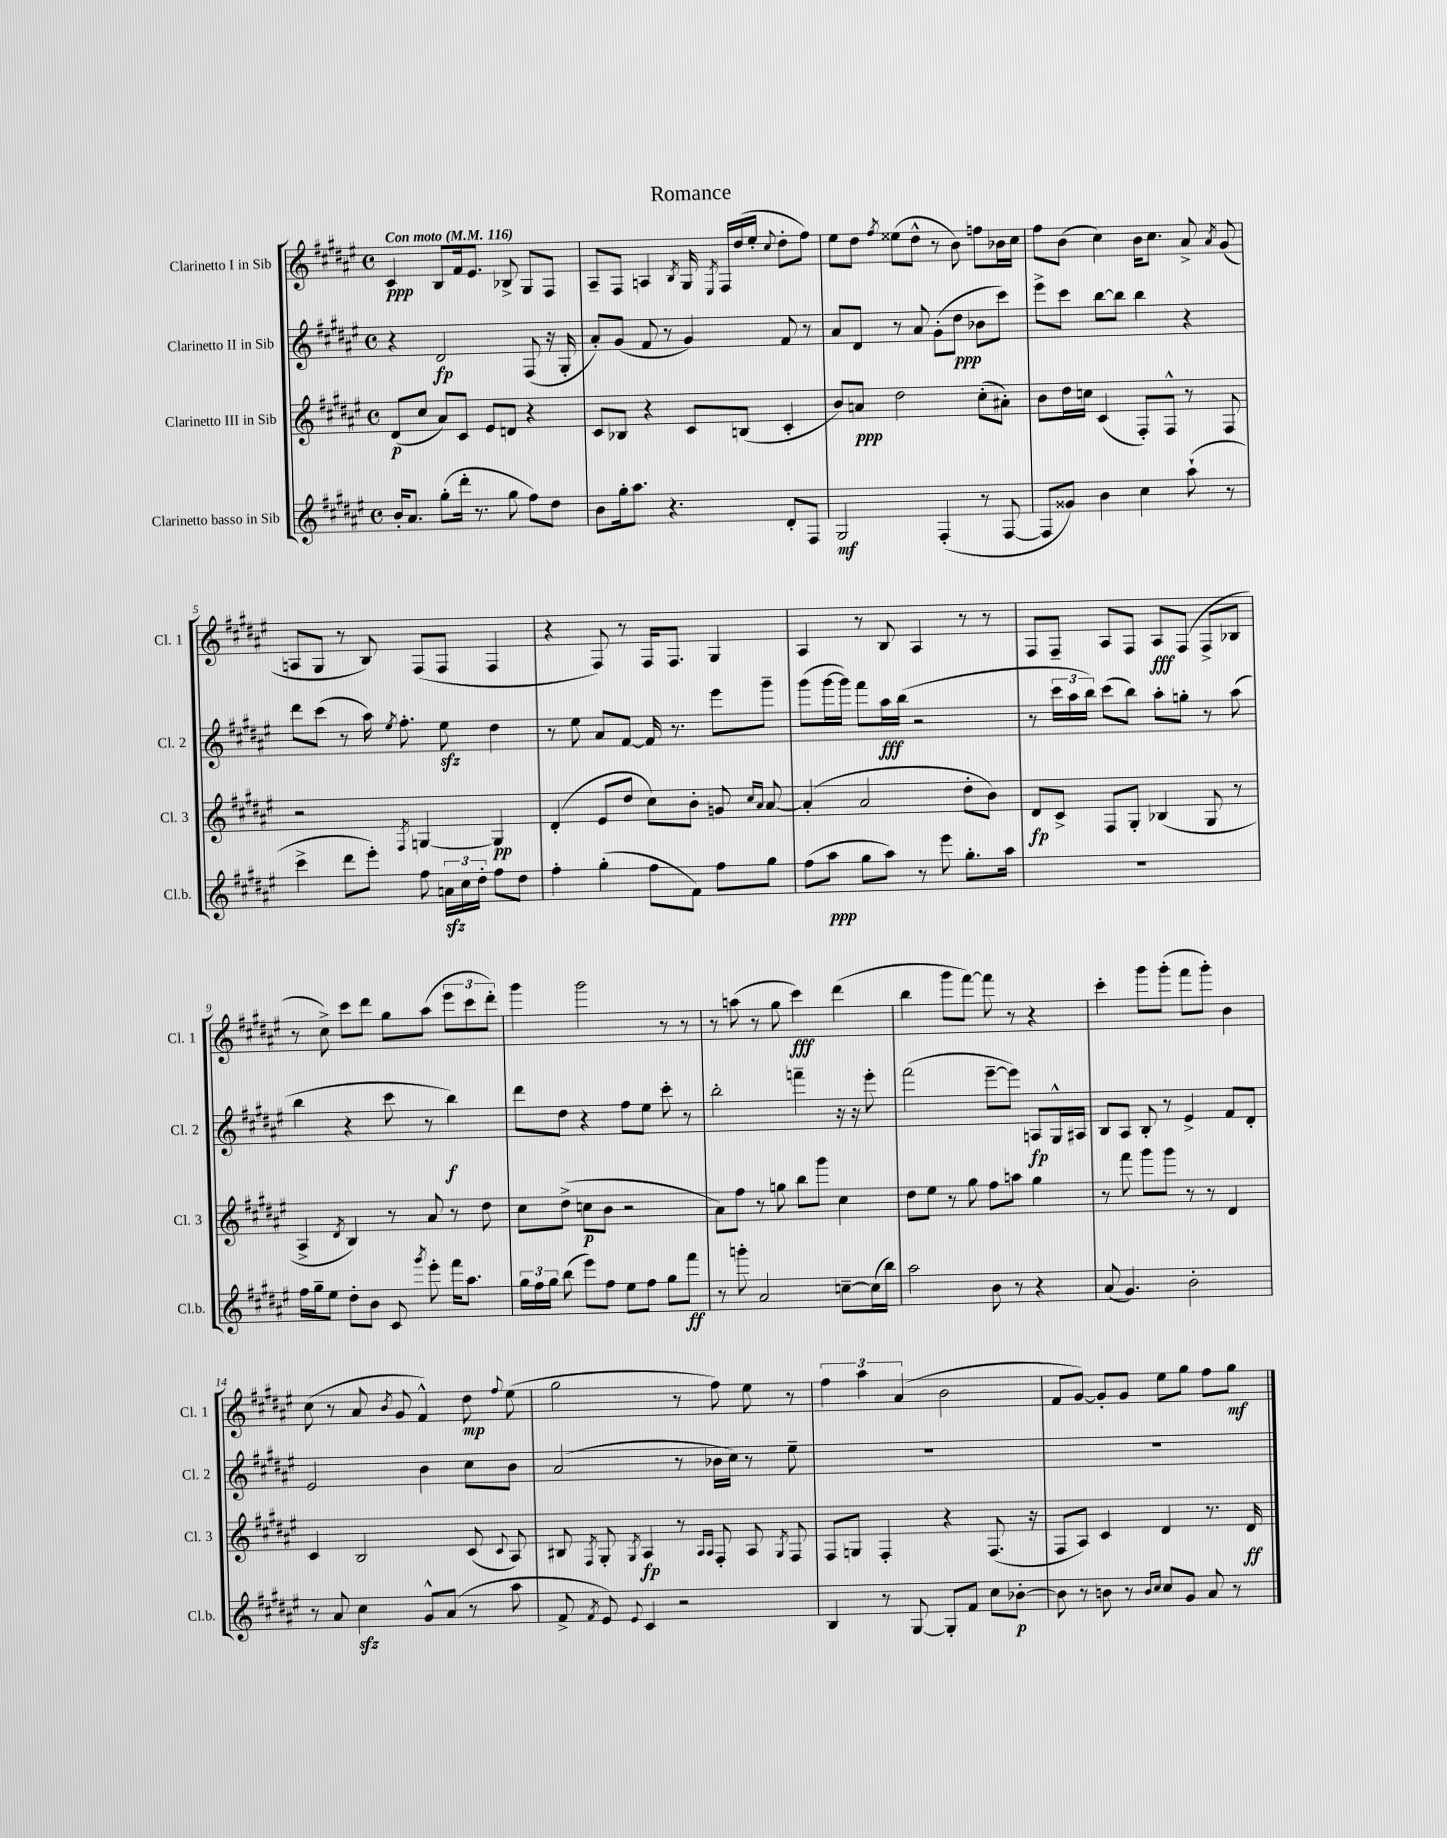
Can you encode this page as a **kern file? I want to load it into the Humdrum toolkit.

**kern	**dynam	**kern	**dynam	**kern	**dynam	**kern	**dynam
*part4	*part4	*part3	*part3	*part2	*part2	*part1	*part1
*staff4	*staff4	*staff3	*staff3	*staff2	*staff2	*staff1	*staff1
*I"Clarinetto basso in Sib	*	*I"Clarinetto III in Sib	*	*I"Clarinetto II in Sib	*	*I"Clarinetto I in Sib	*
*I'Cl.b.	*	*I'Cl. 3	*	*I'Cl. 2	*	*I'Cl. 1	*
*clefG2	*	*clefG2	*	*clefG2	*	*clefG2	*
*k[f#c#g#d#a#e#]	*	*k[f#c#g#d#a#e#]	*	*k[f#c#g#d#a#e#]	*	*k[f#c#g#d#a#e#]	*
*M4/4	*	*M4/4	*	*M4/4	*	*M4/4	*
*met(c)	*	*met(c)	*	*met(c)	*	*met(c)	*
*MM116	*	*MM116	*	*MM116	*	*MM116	*
=1	=1	=1	=1	=1	=1	=1	=1
!	!	!	!	!	!	!LO:TX:a:B:t=Con moto	!
16b'/KL	.	(8d#/L	p	4r	.	4c#/	ppp
8.a#/J	.	.	.	.	.	.	.
.	.	8cc#/J	.	.	.	.	.
(8gg#'\L	.	8a#/L)	.	2d#/	fp	8B/L	.
16ddd#'\Jk	.	8c#/J	.	.	.	16f#/k	.
8.r	.	.	.	.	.	8.e#/J	.
.	.	8e#/L	.	.	.	.	.
8gg#\	.	8dn/J	.	.	.	8B-X^/	.
8ff#\L)	.	4r	.	(8F#/	.	8G#/L	.
8dd#\J	.	.	.	16r	.	8F#/J	.
.	.	.	.	16G#'/	.	.	.
=2	=2	=2	=2	=2	=2	=2	=2
8b\L	.	8c#/L	.	8a#'/L)	.	8A#~/L	.
16gg#'\k	.	8B-X/J	.	(8g#/J	.	8F#/J	.
8.aa#\J	.	.	.	.	.	.	.
.	.	4r	.	8f#/	.	4An/	.
4.r	.	.	.	8r	.	.	.
.	.	.	.	.	.	8qB/	.
.	.	8c#/L	.	4g#/)	.	16G#/	.
.	.	.	.	.	.	8qE#/	.
.	.	.	.	.	.	16F#/LL	.
.	.	(8Bn/J	.	.	.	(16dd#/	.
.	.	.	.	.	.	16ee#'/JJ	.
.	.	.	.	.	.	8qqcc#/	.
8d#'/L	.	4c#'/	.	8f#/	.	8dd#'\L	.
8F#/J	.	.	.	8r	.	8ff#\J)	.
=3	=3	=3	=3	=3	=3	=3	=3
2G#/	mf	8b/L)	.	8a#/L	.	8ee#\L	.
.	.	8an/J	ppp	8d#/J	.	8dd#\J	.
.	.	.	.	.	.	8qff#/	.
.	.	2dd#\	.	8r	.	(8ee##X\L	.
.	.	.	.	8a#/	.	8dd#^^\J	.
(4F#'/	.	.	.	(8g#'\L	.	8r	.
.	.	.	.	8dd#\J	ppp	8b\)	.
8r	.	(8cc#'\L	.	8b-X\L	.	8ffn\L	.
[8F#/	.	8a#X'\J)	.	8ccc#\J)	.	16b-X\L	.
.	.	.	.	.	.	16cc#\JJ	.
=4	=4	=4	=4	=4	=4	=4	=4
8F#/L]	.	8b\L	.	8eee#^\L	.	8ff#\L	.
8g##X/J)	.	16dd#\L	.	8ccc#\J	.	(8b\J	.
.	.	16ccn\JJ	.	.	.	.	.
4b\	.	(4c#/	.	[8bb\L	.	4cc#\)	.
.	.	.	.	8bb\J]	.	.	.
4cc#\	.	8F#'/L)	.	4bb\	.	16b\KL	.
.	.	.	.	.	.	8.cc#\J	.
.	.	8F#^^/J	.	.	.	.	.
(8aa#`\	.	8r	.	4r	.	8a#^/	.
.	.	.	.	.	.	8qa#/	.
8r	.	8F#/	.	.	.	(8g#/	.
!!LO:LB:g=z
=5	=5	=5	=5	=5	=5	=5	=5
4ccc#^\	.	2r	.	8ddd#\L	.	8An/L	.
.	.	.	.	(8ccc#\J	.	8G#/J	.
8ddd#\L	.	.	.	8r	.	8r	.
8eee#'\J)	.	.	.	16aa#\)	.	8B/)	.
.	.	.	.	8qee#/	.	.	.
.	.	.	.	8.ff#'\	.	.	.
.	.	8qF#/	.	.	.	.	.
8ff#\	.	[4Gn/	.	.	.	(8F#/L	.
24anzz\LL	.	.	.	8ee#zz\	.	8F#/J	.
24cc#\	.	.	.	.	.	.	.
24dd#'\JJ	.	.	.	.	.	.	.
8ff#\L	.	4G/]	pp	4dd#\	.	4F#/	.
8dd#\J	.	.	.	.	.	.	.
=6	=6	=6	=6	=6	=6	=6	=6
4ff#'\	.	(4d#'/	.	8r	.	4r	.
.	.	.	.	8ee#\	.	.	.
(4gg#'\	.	8e#/L	.	8a#/L	.	8F#/)	.
.	.	8dd#/J	.	[8f#/J	.	8r	.
8ff#\L	.	8cc#\L)	.	16f#/]	.	16F#/KL	.
.	.	.	.	8.r	.	8.F#/J	.
8f#\J)	.	8b'\J	.	.	.	.	.
8ff#\L	.	8gn/	.	8eee#\L	.	4G#/	.
.	.	16qqcc#/LL	.	.	.	.	.
.	.	16qqa#/JJ	.	.	.	.	.
8gg#\J	.	[8a#/	.	8ggg#~\J	.	.	.
=7	=7	=7	=7	=7	=7	=7	=7
(8ff#\L	.	(4a#'/]	.	(8ggg#\L	.	4A#/	.
8aa#\J	ppp	.	.	[16ggg#\L	.	.	.
.	.	.	.	16ggg#\JJ])	.	.	.
8gg#\L	.	2a#/	.	8fff#\L	.	8r	.
8aa#\J)	.	.	.	16aa#\L	fff	8B/	.
.	.	.	.	(16bb\JJ	.	.	.
8r	.	.	.	2r	.	4A#/	.
8eee#\	.	.	.	.	.	.	.
8.gg#'\L	.	8dd#'\L	.	.	.	8r	.
.	.	8b\J)	.	.	.	8r	.
16aa#\Jk	.	.	.	.	.	.	.
=8	=8	=8	=8	=8	=8	=8	=8
1r	.	8d#/L	fp	8r	.	8F#/L	.
.	.	8c#^/J	.	24ccc#\LL	.	8F#~/J	.
.	.	.	.	24aa#\	.	.	.
.	.	.	.	24bb\JJ)	.	.	.
.	.	8F#/L	.	(8ccc#\L	.	8A#/L	.
.	.	8G#'/J	.	8bb\J)	.	8F#/J	.
.	.	(4B-X/	.	8aa#'\L	.	8A#/L	fff
.	.	.	.	8ggn'\J	.	(8F#/J	.
.	.	8G#/	.	8r	.	8F#^/L	.
.	.	8r	.	(8aa#\	.	8B-X/J	.
!!LO:LB:g=z
=9	=9	=9	=9	=9	=9	=9	=9
16ff#\LL	.	4A#^/	.	4bb\	.	8r	.
16gg#~\J	.	.	.	.	.	.	.
8ee#\J	.	.	.	.	.	8cc#^\)	.
.	.	8qd#/	.	.	.	.	.
8dd#'\L	.	4B/)	.	4r	.	8ccc#\L	.
8b\J	.	.	.	.	.	8ddd#\J	.
8c#/	.	8r	.	8ccc#\	.	8gg#\L	.
8qggg#/	.	.	.	.	.	.	.
8eee#'\	.	8a#/	.	8r	.	(8aa#\J	.
16fff#\KL	.	8r	.	4bb\)	f	12eee#\L	.
8.aa#\J	.	.	.	.	.	.	.
.	.	.	.	.	.	12ccc#\	.
.	.	8dd#\	.	.	.	.	.
.	.	.	.	.	.	12ddd#'\J)	.
=10	=10	=10	=10	=10	=10	=10	=10
24gg#\LL	.	8cc#\L	.	8ddd#\L	.	4ggg#\	.
24ff#\	.	.	.	.	.	.	.
24gg#\JJ	.	.	.	.	.	.	.
(8bb\	.	(8dd#^\J	.	8dd#\J	.	.	.
8eee#\L)	.	8ccn\L	p	4r	.	2ggg#\	.
8ff#\J	.	8b\J	.	.	.	.	.
8ee#\L	.	2r	.	8ff#\L	.	.	.
8ff#\J	.	.	.	8ee#\J	.	.	.
8gg#\L	.	.	.	8ccc#'\	.	8r	.
8fff#\J	ff	.	.	8r	.	8r	.
=11	=11	=11	=11	=11	=11	=11	=11
8r	.	8a#\L)	.	2bb'\	.	8r	.
8gggn'\	.	8ff#\J	.	.	.	(8aan\	.
2a#/	.	8r	.	.	.	8r	.
.	.	8ggn\	.	.	.	8gg#\	.
.	.	8bb\L	.	4fffn~\	.	4ccc#\)	fff
.	.	8ggg#\J	.	.	.	.	.
[8ccn~\L	.	4cc#\	.	16r	.	(4ddd#\	.
.	.	.	.	16r	.	.	.
(16cc\L]	.	.	.	8eee#'\	.	.	.
16bb\JJ)	.	.	.	.	.	.	.
=12	=12	=12	=12	=12	=12	=12	=12
2aa#\	.	8dd#\L	.	(2fff#\	.	4bb\	.
.	.	8ee#\J	.	.	.	.	.
.	.	8r	.	.	.	8ggg#\L	.
.	.	8gg#\	.	.	.	[8fff#\J)	.
8b\	.	8ff#\L	.	[8eee#~\L	.	8fff#\]	.
8r	.	8aan\J	.	8eee#\J])	.	8r	.
4r	.	4gg#\	.	8An/L	fp	4r	.
.	.	.	.	16G#^^/L	.	.	.
.	.	.	.	16A#X/JJ	.	.	.
=13	=13	=13	=13	=13	=13	=13	=13
(8a#/	.	8r	.	8B/L	.	4ccc#'\	.
4.g#/)	.	8fff#\	.	8A#/J	.	.	.
.	.	8ggg#\L	.	8B'/	.	8ggg#\L	.
.	.	8ggg#\J	.	8r	.	(8ggg#'\J	.
2b'\	.	8r	.	4e#^/	.	8fff#\L	.
.	.	8r	.	.	.	8ggg#'\J)	.
.	.	4d#/	.	8f#/L	.	4b\	.
.	.	.	.	8d#'/J	.	.	.
!!LO:LB:g=z
=14	=14	=14	=14	=14	=14	=14	=14
8r	.	4c#/	.	2e#/	.	(8cc#\	.
8a#/	.	.	.	.	.	8r	.
4cc#zz\	.	2B/	.	.	.	8a#/	.
.	.	.	.	.	.	8qb/	.
.	.	.	.	.	.	8g#/	.
8g#^^/L	.	.	.	4b\	.	4f#^^/)	.
(8a#/J	.	.	.	.	.	.	.
8r	.	(8c#/	.	8cc#\L	.	8dd#\	mp
.	.	8qqc#/	.	.	.	8qqff#/	.
8aa#\	.	8A#/)	.	8b\J	.	(8ee#\	.
=15	=15	=15	=15	=15	=15	=15	=15
8f#^/	.	8B#X/	.	(2a#/	.	2gg#\	.
8qf#/	.	8qF#/	.	.	.	.	.
8e#/)	.	8G#'/	.	.	.	.	.
8qqe#/	.	8qG#/	.	.	.	.	.
4c#/	.	4A#/	fp	.	.	.	.
2r	.	8r	.	8r	.	8r	.
.	.	16qqA#/LL	.	.	.	.	.
.	.	16qqA#/JJ	.	.	.	.	.
.	.	8F#'/	.	16b-X\LL	.	8ff#\)	.
.	.	.	.	16cc#\JJ)	.	.	.
.	.	8A#/	.	8r	.	8ee#\	.
.	.	8qG#/	.	.	.	.	.
.	.	8F#/	.	8ee#~\	.	8r	.
=16	=16	=16	=16	=16	=16	=16	=16
4B/	.	8F#/L	.	1r	.	6ff#\	.
.	.	8Gn/J	.	.	.	.	.
.	.	.	.	.	.	6aa#\	.
8r	.	4F#'/	.	.	.	.	.
.	.	.	.	.	.	(6a#/	.
[8G#/	.	.	.	.	.	.	.
8G#'/L]	.	4r	.	.	.	2b\	.
8f#/J	.	.	.	.	.	.	.
8cc#\L	.	(8.F#/	.	.	.	.	.
[8b-X'\J	p	.	.	.	.	.	.
.	.	16r	.	.	.	.	.
=17	=17	=17	=17	=17	=17	=17	=17
8b-\]	.	8F#/L	.	1r	.	8f#/L	.
8r	.	8A#/J)	.	.	.	[8g#/J)	.
8bn\	.	4c#/	.	.	.	8g#'/L]	.
8r	.	.	.	.	.	8g#/J	.
16qqb/LL	.	.	.	.	.	.	.
16qqcc#/JJ	.	.	.	.	.	.	.
8cc#/L	.	4d#/	.	.	.	8ee#\L	.
8g#/J	.	.	.	.	.	8gg#\J	.
8a#/	.	8.r	.	.	.	8ff#\L	.
8r	.	.	.	.	.	8gg#\J	mf
.	.	16d#/	ff	.	.	.	.
==	==	==	==	==	==	==	==
*-	*-	*-	*-	*-	*-	*-	*-
